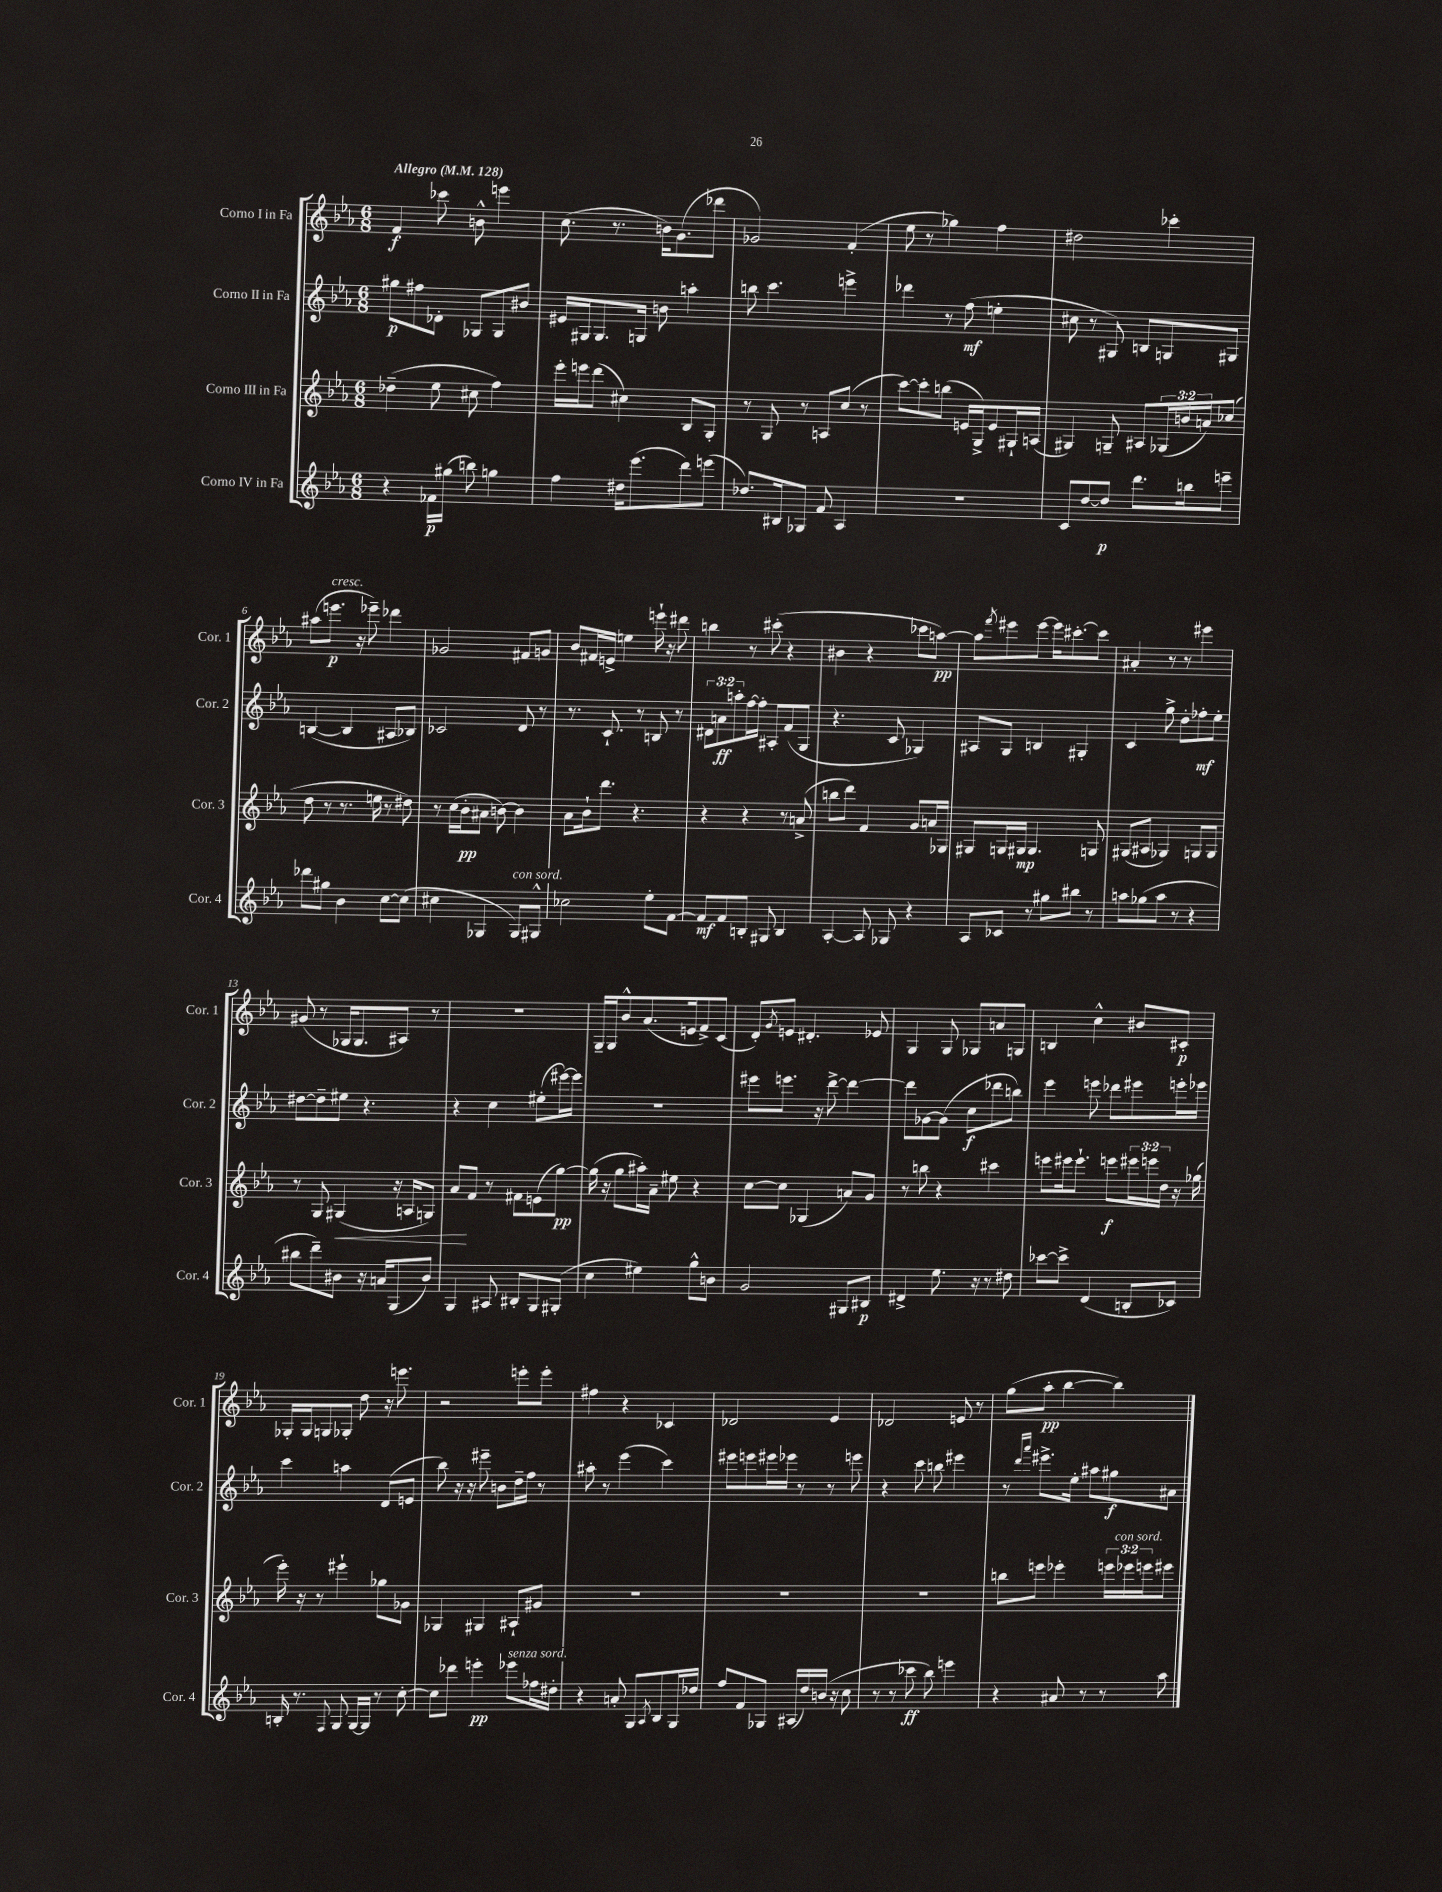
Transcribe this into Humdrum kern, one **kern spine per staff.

**kern	**kern	**kern	**kern
*staff4	*staff3	*staff2	*staff1
*clefG2	*clefG2	*clefG2	*clefG2
*k[b-e-a-]	*k[b-e-a-]	*k[b-e-a-]	*k[b-e-a-]
*M6/8	*M6/8	*M6/8	*M6/8
*MM128	*MM128	*MM128	*MM128
4r	(4dd-~	8gg#	4f
.	.	8ff#	.
16f-	8ee-	8d-'	8ccc-
(16gg#	.	.	.
8bb)	8cc#	8G-	8b^^
4gg	4ff)	8G-	4eee
.	.	8b#	.
=	=	=	=
4ff	16eee-'	16e#	(8.cc
.	16eee	16G#	.
.	(8ddd	8.G#	.
.	.	.	8.r
16dd#	4cc#)	.	.
(8.eee-	.	16G	.
.	.	8b	16b)
.	.	.	(8.g
8ddd)	8B-	4aa'	.
(8eee	8G'	.	8ddd-
=	=	=	=
8.dd-)	8r	8bb	2g-)
.	8G	4.ccc	.
16B#	.	.	.
8G-	8r	.	.
8f	8A	.	.
4A-	(8cc	4eee^	(4f'
.	8r	.	.
=	=	=	=
2.r	[8ccc)	4ddd-	8ee-
.	8ccc']	.	8r
.	(8bb	8r	4gg-)
.	16e	(8ff	.
.	16G^)	.	.
.	8e	4ee'	4ff
.	16G#`	.	.
.	(16A	.	.
=	=	=	=
8c	4G#)	8cc#	2dd#
[8dd	.	8r	.
8dd]	8G~	8G#)	.
8.ddd	8A#	8B	.
.	(24G-	8G	4ccc-'
.	24b	.	.
16bb	.	.	.
.	24a)	.	.
8eee~	(8cc-	8G#	.
=	=	=	=
8ddd-	8dd	([4B	(8aa#
8gg#	8r	.	8.eee
4b-	8.r	4B]	.
.	.	.	16r
.	.	.	8eee-~)
.	16ee	.	.
[8cc	8r	8A#	4ddd-
(8cc]	8dd#)	8B-)	.
=	=	=	=
4cc#	8r	2c-	2g-
.	(16cc	.	.
.	16b-'	.	.
4G-	8a#	.	.
.	[8b)	.	.
8G-)	4b]	8d	8f#
8G#^^	.	8r	8g
=	=	=	=
2cc-	8a-	8.r	8b-
.	16b-`	.	16f#
.	8.ddd	8.c`	16e^
.	.	.	4ee
.	4.r	8r	.
8ee-'	.	8B	16eee`
.	.	.	16r
[8f	.	8r	8ddd#
=	=	=	=
8f]	4r	12d#	4bb
.	.	12a	.
8f	.	.	.
.	.	12aa'	.
8B'	4r	[16ff	8r
.	.	16ff']	.
8G#	.	8A#'	(8ccc#'
4B	8r	(8f	4r
.	(8a^	8G	.
=	=	=	=
[4A-'	8bb	4.r	4b#
.	8ddd)	.	.
8A-]	4f	.	4r
8G-	.	8c	.
4r	8g	4G-)	8ccc-
.	16a	.	[8aa)
.	16G-	.	.
=	=	=	=
8A-	8G#	8A#	8aa]
.	.	.	8qfff
8c-	16G	8G	8eee#
.	16G#	.	.
8r	4.G#	4B	[8eee#
8gg#	.	.	16eee#]
.	.	.	[8.ccc#'
8bb#	.	4G#'	.
8r	8G	.	8ccc#]
=	=	=	=
8aa	(8G#	4c	4a#'
(8gg-	8A#	.	.
8aa	4G-)	8gg^	8r
8r	.	8dd'	8r
4r	8G	8ff-'	4eee#
.	8G	8ee-'	.
=	=	=	=
8bb#	8r	[8dd#	(8g#
8ddd~)	8G	8dd#~]	8r
8b#	(4G#	8ee#	16G-
.	.	.	8.G-
16r	.	4.r	.
16a	.	.	.
(8G	16r	.	8A#)
.	16A	.	.
8b#)	8G)	.	8r
=	=	=	=
4G	8a-	4r	2.r
.	8f	.	.
8A#	8r	4cc	.
8B#'	8f#	.	.
8G	(8e	(8ee#'	.
(8G#'	[8gg)	[16eee#)	.
.	.	16eee#]	.
=	=	=	=
4cc	(16gg]	2.r	16G~
.	16r	.	16G
.	8gg	.	8b-^^
4ee#)	16aa#')	.	(8.a-
.	16a-~	.	.
.	8ee#	.	.
.	.	.	16e
8gg^^	4r	.	8f^)
8b	.	.	(8c
=	=	=	=
2g	[8cc	8eee#	8d')
.	.	.	8qg
.	8cc]	8.eee	8e
.	(4G-	.	4.d#'
.	.	16r	.
.	.	[8ddd^	.
8G#	8a)	4ddd_	.
8B#	8g	.	8e-
=	=	=	=
4d#^	8r	8ddd]	4G
.	8bb	[8g-	.
8.ee-	4r	(8g-]	8G
.	.	8cc	8G-
16r	.	.	.
8r	4ccc#	8ddd-	8a
8dd#	.	8bb)	8G
=	=	=	=
[8ccc-	8eee	4eee-	4B
8ccc-^]	16eee#	.	.
.	8.eee#`	.	.
(4d	.	8eee	4cc^^
.	8eee	8ddd-	.
8B'	24eee#	8eee#	8b#
.	24eee	.	.
.	24dd	.	.
8c-)	16r	16eee'	8c#'
.	(16gg-	16eee-	.
=	=	=	=
16B'	16eee-')	4ccc	16G-'
8.r	16r	.	16G-
.	8r	.	8G
8qqF	.	.	.
8G	4eee#`	4aa	8G-'
[16G	.	.	8dd
16G]	.	.	.
8r	8gg-	(8d	16r
.	.	.	8.eee
[8cc'	8g-	8e	.
=	=	=	=
8cc]	4G-	8bb-)	2r
8ddd-	.	16r	.
.	.	16r	.
4eee'	4G#	8eee#~	.
.	.	8b	.
8eee-	8A#`	16dd~	8eee'
.	.	16ff	.
16ff-	8g#	8r	8eee'
16dd#'	.	.	.
=	=	=	=
4r	2.r	8aa#'	4ff#
.	.	8r	.
8a'	.	(4eee-	4r
8G	.	.	.
8qA-	.	.	.
8B-	.	4ccc)	4c-
16G	.	.	.
16dd-	.	.	.
=	=	=	=
8ff	2.r	8eee#	2d-
8f	.	8eee	.
8G-	.	16eee#	.
.	.	16eee-	.
(16A#	.	8r	.
16dd)	.	.	.
(16b	.	8r	4e-
16r	.	.	.
8cc	.	8eee	.
=	=	=	=
8r	2.r	4r	2d-
8r	.	.	.
8ccc-	.	8ccc	.
8bb-)	.	8bb	.
4eee	.	4eee#	8e
.	.	.	8r
=	=	=	=
4r	8bb	8r	(8gg
.	.	16qqddd	.
.	.	16qqaaa-	.
.	8eee	8.eee#^	8aa-'
8a#	4eee-'	.	[4bb-
.	.	16ee-'	.
8r	.	8aa#	.
8r	24eee	8gg#	4bb-])
.	24eee-	.	.
.	24eee	.	.
8aa-	8eee#	8a#	.
==	==	==	==
*-	*-	*-	*-
